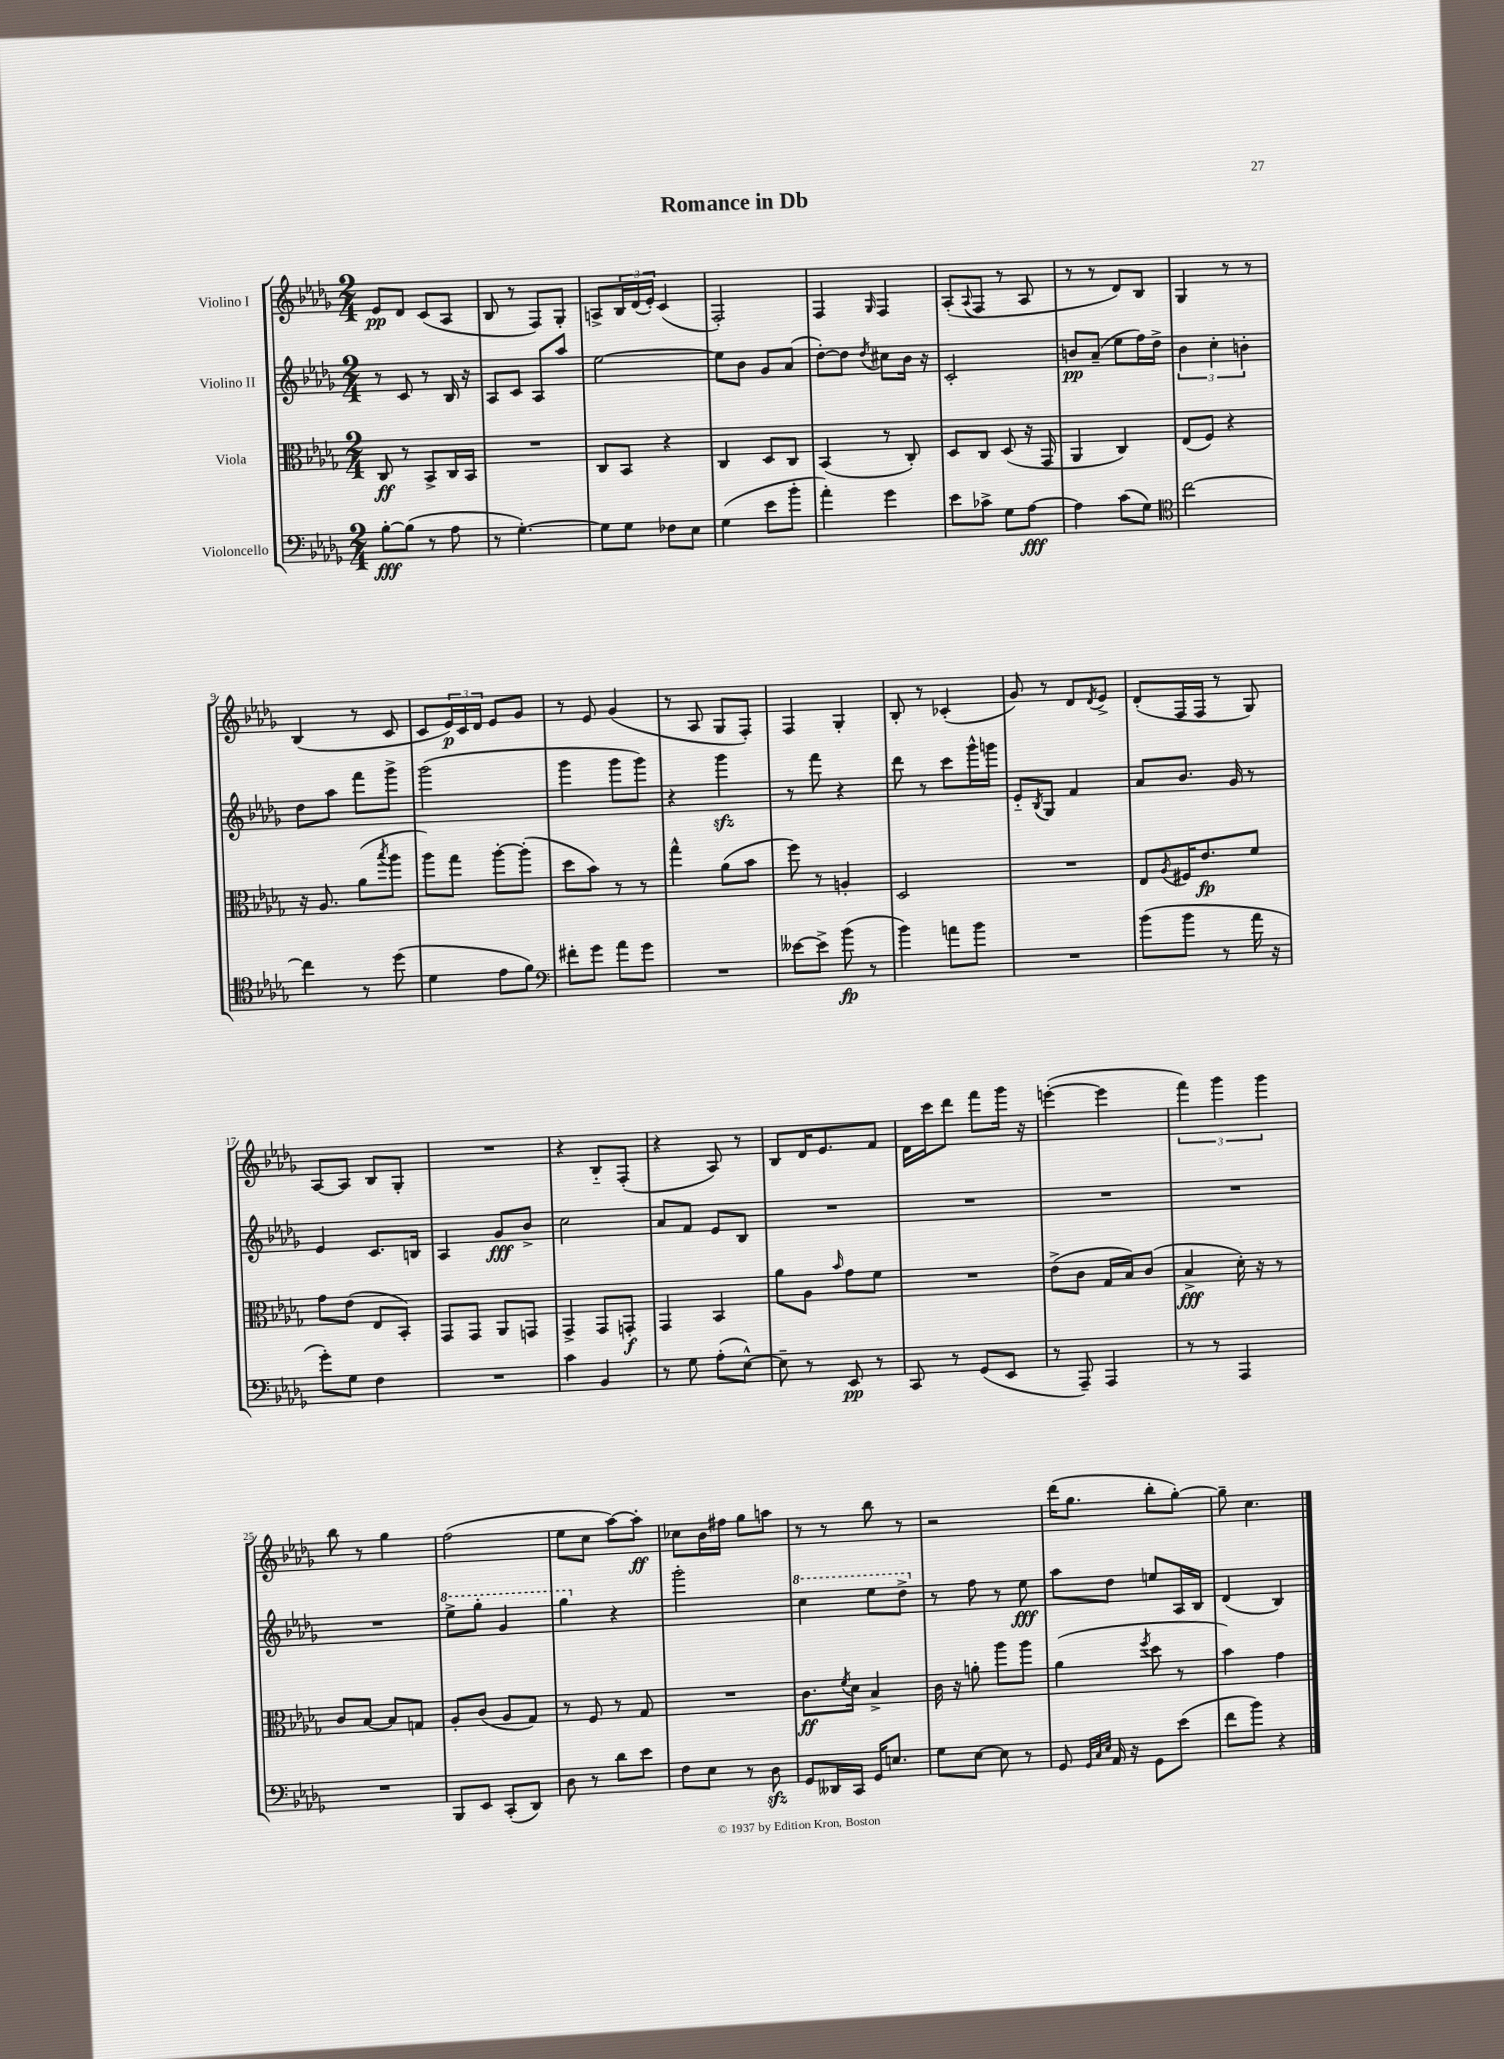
\header { title = "Romance in Db" }
<<
\new StaffGroup <<
\new Staff = "s0" \with { instrumentName = "Violino I" } {
    \clef treble \key des \major \numericTimeSignature \time 2/4
    ees'8\pp des'8 c'8( aes8 |
    bes8 r8 f8) ges8-. |
    a8-> \tuplet 3/2 { bes16 des'16( ees'16-.) } c'4( |
    f2-.) |
    f4 \grace { ges16 } f4 |
    aes8-.( \appoggiatura { aes8 } f8 r8 aes8 |
    r8 r8 des'8) bes8 |
    ges4 r8 r8 |
    bes4( r8 c'8 |
    c'8 \tuplet 3/2 { ees'16\p) c'16 des'16 } ees'8 ges'8 |
    r8 ees'8 ges'4( |
    r8 aes8 ges8 f8-.) |
    f4 ges4-. |
    bes8-. r8 ces'4-.( |
    ges'8) r8 des'8 \acciaccatura { des'8 } ees'8-> |
    des'8-.( f16 f16 r8 ges8) |
    aes8~ aes8 bes8 ges8-. |
    R2 |
    r4 bes8-_ f8-.( |
    r4 aes8) r8 |
    bes8 des'16 ees'8. f'8 |
    des'16 c'''16 des'''8 f'''8 ges'''16 r16 |
    e'''4~-.( e'''4 |
    \tuplet 3/2 { f'''4) ges'''4 ges'''4 } |
    bes''8 r8 ges''4 |
    f''2( |
    ees''8 c''8 aes''8~) aes''8-.\ff |
    ces''8 bes'16 fis''16 ges''8 a''8 |
    r8 r8 bes''8 r8 |
    r2 |
    des'''16( ges''8. bes''8-. ges''8~-.) |
    ges''8-- c''4. \bar "|." |
}
\new Staff = "s1" \with { instrumentName = "Violino II" } {
    \clef treble \key des \major \numericTimeSignature \time 2/4
    r8 c'8 r8 bes16 r16 |
    aes8 c'8 aes8 aes''8 |
    ees''2~ |
    ees''8 bes'8 ges'8 aes'8( |
    des''8~-.) des''8 \acciaccatura { des''8 } cis''8 bes'16 r16 |
    c'2-. |
    b'8\pp aes'8--( ees''8 f''16) des''16-> |
    \tuplet 3/2 { bes'4 c''4-. b'4-. } |
    des''8 aes''8 f'''8 ges'''8-> |
    ges'''2( |
    ges'''4 ges'''8 ges'''8) |
    r4 ges'''4\sfz |
    r8 f'''8 r4 |
    des'''8 r8 c'''8 ges'''16-^ g'''16 |
    ees'8-_ \acciaccatura { bes8 } ges8 f'4 |
    aes'8 bes'8. ges'16 r8 |
    ees'4 c'8. b16 |
    aes4 ges'8\fff bes'8-> |
    c''2 |
    aes'8 f'8 ees'8 bes8 |
    R2 |
    R2 |
    R2 |
    R2 |
    R2 |
    \ottava #1 ees'''8-> ges'''8-. ges''4 |
    ges'''4 \ottava #0 r4 |
    ges'''2-. |
    \ottava #1 c'''4 ees'''8 des'''8-> \ottava #0 |
    r8 f''8 r8 ees''8\fff |
    aes''8 des''8 e''8 aes16 bes16 |
    des'4( bes4) \bar "|." |
}
\new Staff = "s2" \with { instrumentName = "Viola" } {
    \clef alto \key des \major \numericTimeSignature \time 2/4
    c8\ff r8 bes,8-> c16 bes,16 |
    R2 |
    c8 bes,8 r4 |
    c4 des8 c8 |
    bes,4( r8 c8-.) |
    des8 c8 des8( r16 ges,16 |
    aes,4 c4) |
    ees8( f8) r4 |
    r16 aes8. aes'8( \acciaccatura { bes''8 } aes''8 |
    aes''8) ges''8 aes''8~-. aes''8-.( |
    des''8 bes'8) r8 r8 |
    ges''4-^ aes'8( bes'8 |
    f''8) r8 a4-. |
    des2 |
    R2 |
    ees8 \acciaccatura { aes8 } fis16 ees'8.\fp f'8 |
    ges'8 ees'8( ees8 bes,8-.) |
    ges,8 ges,8 aes,8 g,8 |
    ges,4-> ges,8 g,8-.\f |
    ges,4 bes,4 |
    aes'8 aes8 \grace { bes'16 } ges'8 f'8 |
    R2 |
    ees'8->( c'8 ges16 bes16) c'8( |
    bes4->\fff des'16-.) r16 r8 |
    c'8 bes8~ bes8 g8 |
    aes8-. c'8( aes8 ges8) |
    r8 f8 r8 ges8 |
    R2 |
    c'8.\ff \acciaccatura { f'8 } des'16 bes4-> |
    c'16 r16 a'8-. aes''8 aes''8 |
    aes'4( \acciaccatura { f''8 } des''8 r8 |
    bes'4) ges'4 \bar "|." |
}
\new Staff = "s3" \with { instrumentName = "Violoncello" } {
    \clef bass \key des \major \numericTimeSignature \time 2/4
    bes8~-.\fff bes8( r8 aes8 |
    r8 ges4.~-.) |
    ges8 ges8 fes8 ees8 |
    ges4( ees'8 bes'8-. |
    aes'4-.) ges'4 |
    ees'8 ces'8-> ges8 aes8~\fff |
    aes4 c'8( ges8) |
    \clef tenor c''2~ |
    c''4 r8 des''8( |
    des'4 ees'8 f'8) |
    \clef bass fis'8-. ges'8 aes'8 ges'8 |
    R2 |
    eeses'8~ eeses'8-> bes'8\fp( r8 |
    bes'4) a'8 bes'8 |
    R2 |
    bes'8( bes'8 r8 aes'16 r16 |
    ges'8-.) ges8 f4 |
    R2 |
    c'4 bes,4 |
    r8 ges8 aes8-.( ees8~-^) |
    ees8-- r8 ees,8\pp r8 |
    c,8 r8 ges,8( ees,8 |
    r8 aes,,8--) aes,,4 |
    r8 r8 aes,,4 |
    R2 |
    bes,,8 ees,8 c,8-.( des,8) |
    des8 r8 des'8 ees'8 |
    f8 ees8 r8 des8\sfz |
    ges,8 deses,16 c,16 ges,16 e8. |
    ges8 ees8~ ees8 r8 |
    ges,8 \grace { ges,32 c32 ees32 } aes,16 r16 ges,8 ees'8( |
    f'8 bes'8) r4 \bar "|." |
}
>>
>>
